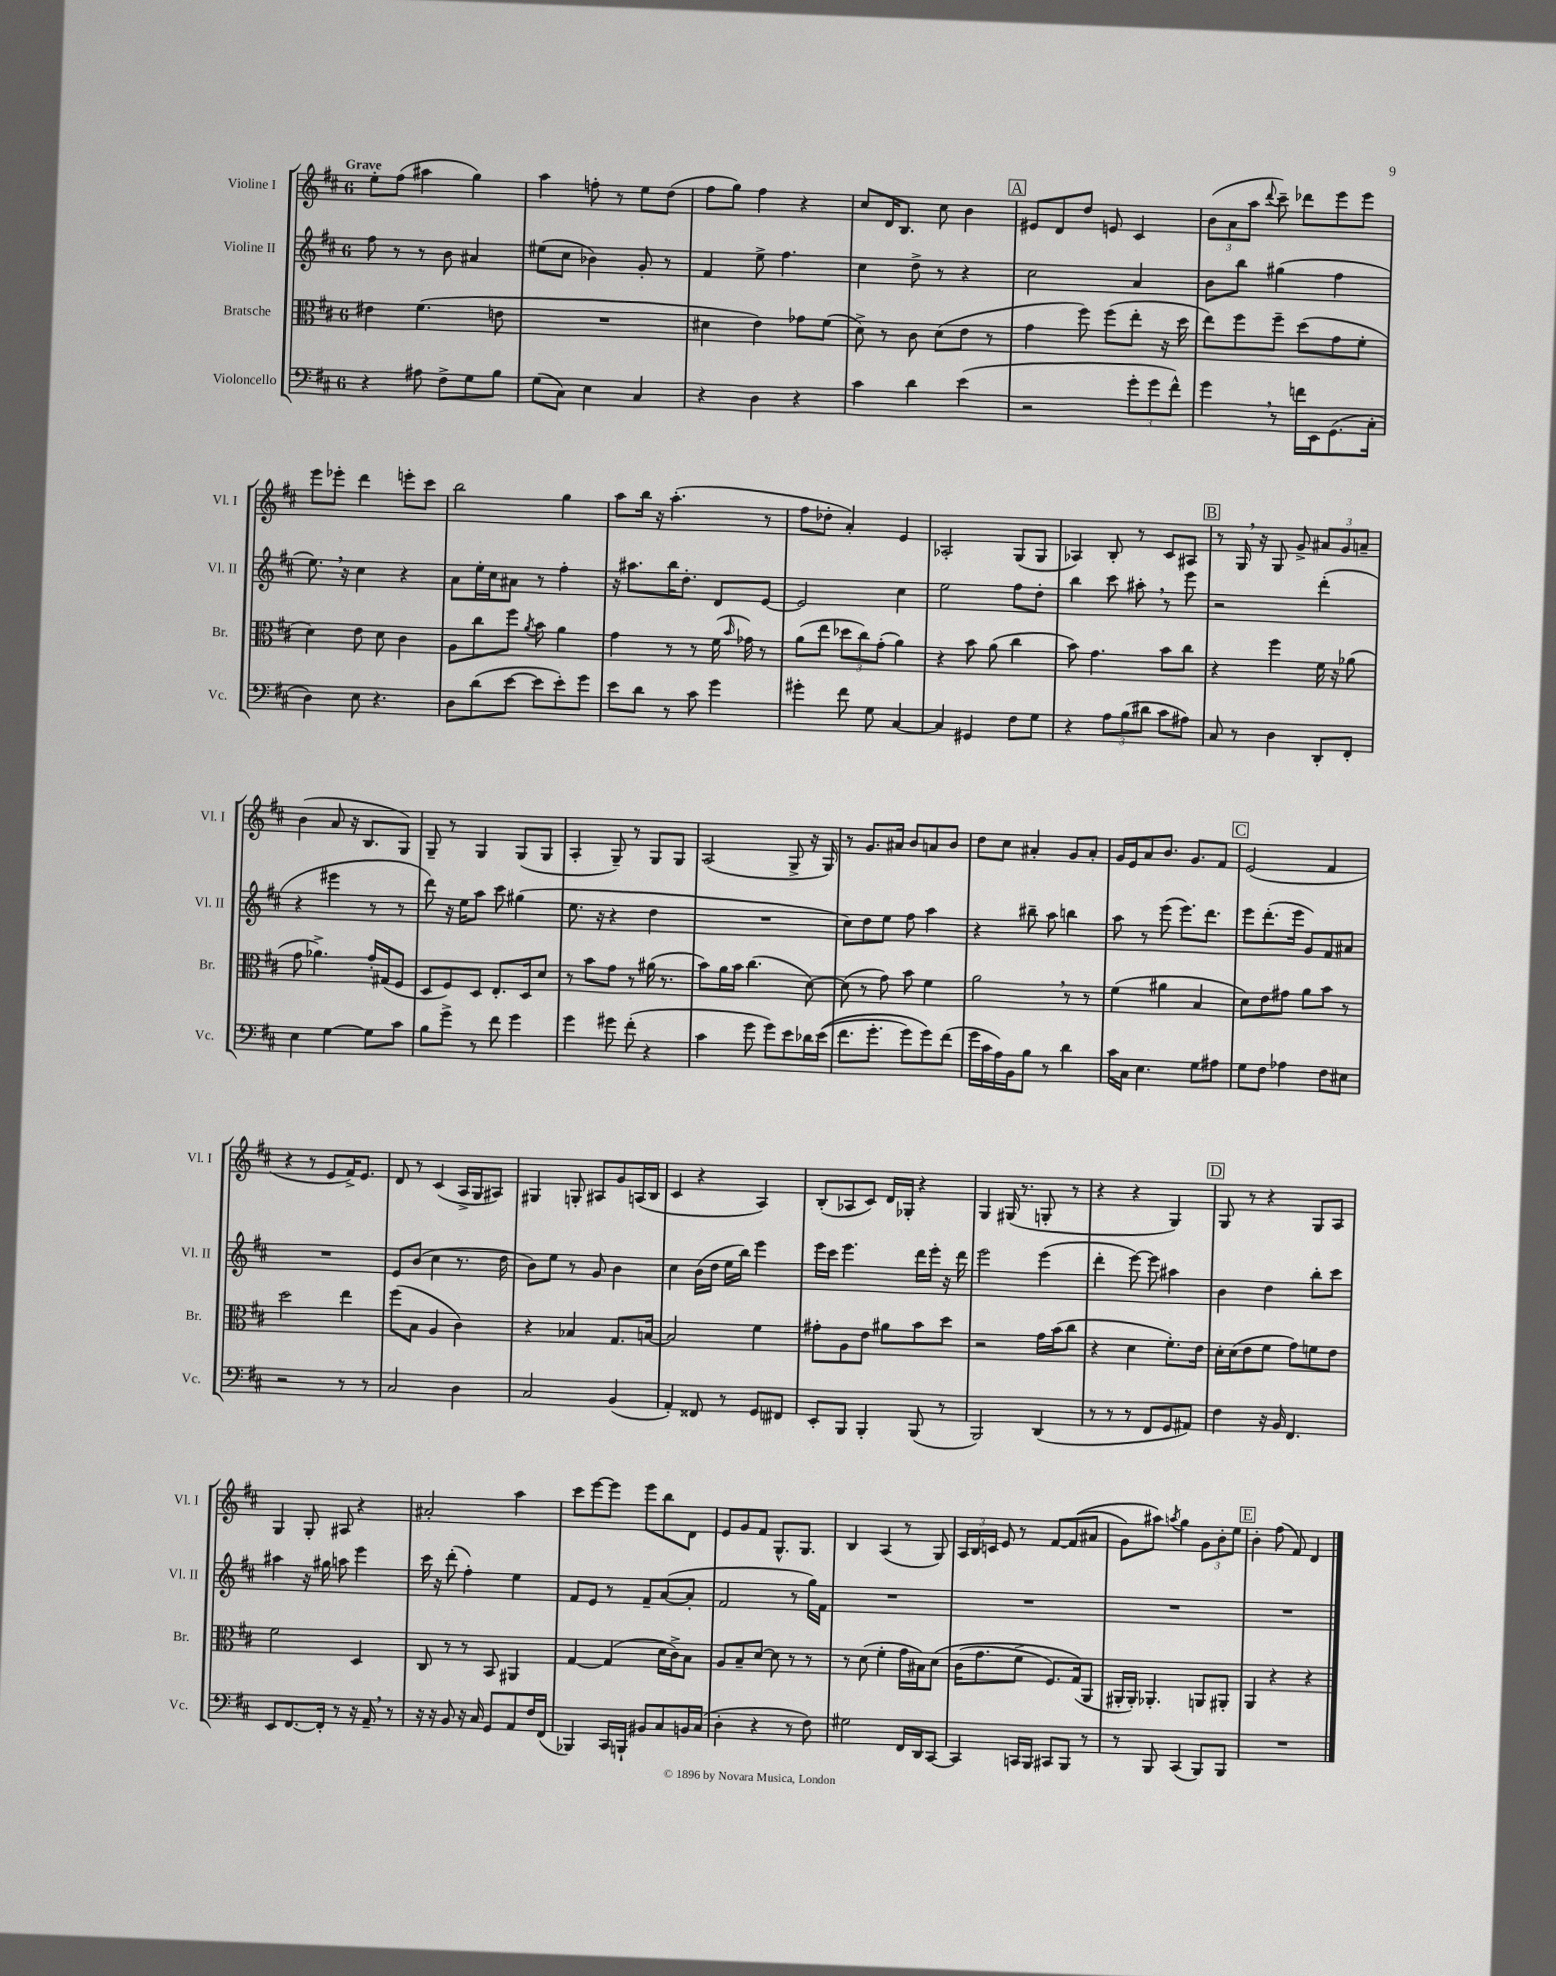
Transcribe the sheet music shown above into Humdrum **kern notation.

**kern	**kern	**kern	**kern
*staff4	*staff3	*staff2	*staff1
*clefF4	*clefC3	*clefG2	*clefG2
*k[f#c#]	*k[f#c#]	*k[f#c#]	*k[f#c#]
*M6/8	*M6/8	*M6/8	*M6/8
4r	4e#	8ff#	8ee'
.	.	8r	(8ff#
8A#	(4.f#	8r	4aa#
8F#^	.	8b	.
8G	.	4a#	4gg)
8B	8e	.	.
=	=	=	=
(8G	2.r	(8ee#	4aa
8C#)	.	8cc#	.
4E	.	4b-)	8ff'
.	.	.	8r
4C#	.	8g'	8ee
.	.	8r	(8dd
=	=	=	=
4r	4d#	4f#	8ff#
.	.	.	8gg)
4D	4e)	8ee^	4ff#
.	.	4.ff#	.
4r	8g-	.	4r
.	(8f#	.	.
=	=	=	=
4c#	8d^)	4cc#	8cc#
.	8r	.	16d
.	.	.	8.B
4d	8c#	8dd^	.
.	(8d	8r	8cc#
(4e	8e	4r	4b
.	8r	.	.
=	=	=	=
2r	4g	2cc#	8e#
.	.	.	8d
.	8ff#)	.	8dd
.	(8ff#	.	8e
12g'	8ee'	4a	4c#
12g	.	.	.
.	16r	.	.
12f#^^)	.	.	.
.	16dd	.	.
=	=	=	=
4g	8ee)	8b	(12b
.	.	.	12a
.	8ff#	8bb	.
.	.	.	12aa
.	.	.	8qqddd
8r	8ff#~	(4gg#	8ccc#~)
16f	(8dd	.	8ddd-
16EE	.	.	.
(8.GG	8g	4ff#	8eee
.	8f#'	.	8eee
16C#'	.	.	.
=	=	=	=
4D)	4d)	8.ee)	8eee
.	.	.	8eee-'
.	.	16r	.
8E	8e	4cc#	4ddd
4.r	8d	.	.
.	4c#	4r	8eee'
.	.	.	8ccc#
=	=	=	=
8D	8A	8a	2bb
(8d	8cc#	16ee'	.
.	.	16cc#	.
[8e	8ff#	8a#	.
.	8qa	.	.
8e]	8b	8r	.
8e')	4a	4ff#'	4gg
8g	.	.	.
=	=	=	=
8e	4g	16r	8aa
.	.	8.aa#	.
8d	.	.	16bb
.	.	.	16r
8r	8r	16bb	(4.aa'
.	.	8.dd'	.
8c#	8r	.	.
4g	(16f#	8d	.
.	16qqb	.	.
.	16g-)	.	.
.	8r	[8e	8r
=	=	=	=
4g#'	(8a	2e]	8ff#
.	8ee	.	8dd-'
8f#	12dd-	.	4a')
.	12cc#)	.	.
8G	.	.	.
.	(12g'	.	.
[4C#	4a)	4cc#	4e
=	=	=	=
4C#]	4r	2ee	2A-'
4GG#	8b	.	.
.	(8a	.	.
8F#	4cc#	8ff#	(8G
8G	.	8dd'	8G
=	=	=	=
4r	8b)	4bb	4A-)
.	4.g	.	.
12A	.	8ccc#	8B'
(12B	.	.	.
.	.	8aa#'	8r
12d#	.	.	.
8c#	8b	8r	8c#
8A#)	8cc#	8eee	8A#
=	=	=	=
8C#	4r	2r	8r
8r	.	.	16G
.	.	.	16r
4D	4ff#	.	8G
.	.	.	8g^
8DD'	16f#	(4ddd'	12a#
.	16r	.	.
.	.	.	12g
8FF#'	(8a-	.	.
.	.	.	12a~
=	=	=	=
4E	8g	4r	(4b
.	4.a-^)	.	.
[4G	.	4eee#	8a
.	.	.	16r
.	.	.	8.B
8G]	16g'	8r	.
.	(16G#	.	.
8c#	8F#	8r	8G)
=	=	=	=
8B	8D	8ddd)	8G~
8g^	8F#)	16r	8r
.	.	16ee	.
8r	8D	8aa	4G
8f#	8.E'	8ccc#	.
4g	.	(4gg#	(8G
.	16D	.	.
.	8d	.	8G
=	=	=	=
4g	8r	8.ee	4A'
.	8b	.	.
.	.	16r	.
8g#	8g	4r	8G~)
(8f#'	8r	.	8r
4r	(16a#	4dd	8G
.	8.r	.	.
.	.	.	8G
=	=	=	=
4c#	8b)	2.r	(2A
.	16a	.	.
.	16b	.	.
8g	(4.cc#	.	.
8g)	.	.	.
8e	.	.	8G^
16d-	[8d)	.	16r
&((16e	.	.	16G)
=	=	=	=
8.f#	(8d]	8cc#)	8r
.	8r	8dd	8.g
8.g'	.	.	.
.	8g)	8ee	.
.	.	.	16a#
8g)	8b	8ff#	8b
8g&)	4f#	4aa	8a
(8f#	.	.	8b
=	=	=	=
16g	2a	4r	8dd
16c#	.	.	.
16A)	.	.	8cc#
16BB	.	.	.
8B	.	8bb#~	4a#'
8r	.	8aa	.
4d	8r	4bb	8g
.	8r	.	8a#'
=	=	=	=
16c#	(4f#	8aa	16g
16C#	.	.	16e
4.E	.	8r	8a
.	4a#	(8eee	8.b
.	.	8.eee)	.
.	.	.	8.g
8G	4B	.	.
.	.	8.ddd	.
8A#	.	.	8f#
=	=	=	=
8G	8d)	8eee	(2e
8F#	8e	(8.ddd'	.
4A-	8g#	.	.
.	.	16eee	.
.	8a	8g)	.
8F#	8b	8f#	4f#
8E#	8r	8a#	.
=	=	=	=
2r	2dd	2.r	4r
.	.	.	8r
.	.	.	8e
8r	4ee	.	16f#^)
.	.	.	8.e
8r	.	.	.
=	=	=	=
2C#	(8ff#	8e	8d
.	8B	(8b	8r
.	4A	4cc#	(4c#
4D	4c#)	8.r	16A^
.	.	.	16G
.	.	.	8A#)
.	.	16dd	.
=	=	=	=
2C#	4r	8b)	4G#
.	.	8ee	.
.	4B-	8r	8G'
.	.	8g	8A#
(4BB	8.G	4b	8g
.	.	.	(16A
.	[16B	.	16B
=	=	=	=
4AA')	2B]	4cc#	4c#
8FF##	.	(16b	4r
.	.	16dd	.
8r	.	16ee	.
.	.	16bb)	.
8GG	4f#	4eee	4A)
8FF#	.	.	.
=	=	=	=
8EE'	8g#'	16eee	(8B'
.	.	16ccc#	.
8BBB	8A	4.eee	8A-
4BBB'	8e	.	8c#)
.	8a#	.	16d
.	.	.	16G-'
(8BBB	8b	16ddd	4r
.	.	16eee'	.
8r	8dd	16r	.
.	.	16ddd	.
=	=	=	=
2BBB)	2r	2eee	4G
.	.	.	(16G#
.	.	.	8.r
(4DD	16g	(4eee	8G'
.	(16b	.	.
.	8cc#	.	8r
=	=	=	=
8r	4r	4ddd'	4r
8r	.	.	.
8r	4d	[8eee)	4r
8FF#	.	8eee]	.
8GG	8.f#')	4aa#	4G)
8AA#)	.	.	.
.	16e	.	.
=	=	=	=
4F#	16d'	4b	8G
.	(16d	.	.
.	8e	.	8r
16r	8f#	4dd	4r
16BB	.	.	.
4.FF#	8g)	.	.
.	8f	8bb'	8G
.	8e	8ccc#	8A
=	=	=	=
8EE	2f#	4aa#	4G
[8.FF#	.	.	.
.	.	16r	8G'
16FF#']	.	16gg#	.
8r	.	8aa	8A#
16r	4D	4eee	4r
16AA~	.	.	.
8r	.	.	.
=	=	=	=
16r	8C#	16ccc#	2a#'
16r	.	16r	.
8BB	8r	(8ddd'	.
16r	8r	4ff#')	.
16C#	.	.	.
8GG	8BB	.	.
8AA	4AA#	4ee	4aa
16F#	.	.	.
(16FF#	.	.	.
=	=	=	=
4BBB-)	[4G	8f#	8ccc#
.	.	8e	[8eee
16CC#	(4G]	8r	8eee]
16BBB`	.	.	.
8BB#	.	8f#~	8eee
8C#	16d	([8a	8bb
.	16c#^)	.	.
16BB	8B	8a']	8d
(16C#	.	.	.
=	=	=	=
4D'	8A	2f#	8e
.	8B~	.	8g
4r	[8d	.	8f#
.	8d]	.	8.G^^
8r	8r	8r	.
.	.	.	8.G
8F#)	8r	16gg)	.
.	.	16f#	.
=	=	=	=
2G#	8r	2.r	4B
.	(8d	.	.
.	4f#'	.	(4A
16FF#	16g	.	8r
16DD	16B#)	.	.
[8CC#	&(8d	.	8G)
=	=	=	=
4CC#]	(16c#	2.r	24A
.	.	.	24B
.	8.g	.	.
.	.	.	24c
.	.	.	8e
16CC	8f#^	.	8r
16BBB	.	.	.
8CC#	8.F#)	.	[8f#
8BBB	.	.	&((8f#]
.	(16G&)	.	.
8r	8AA	.	8a#
=	=	=	=
8r	16AA#'	2.r	8g)
.	16AA#')	.	.
8BBB	4.AA-'	.	8aa#&)
.	.	.	8qaa
(4CC#	.	.	4gg
8BBB)	8AA	.	12g
.	.	.	12b'
8BBB	8AA#'	.	.
.	.	.	12ee
=	=	=	=
2.r	4AA	2.r	4b'
.	4r	.	(8ff#
.	.	.	8f#)
.	4r	.	4d
==	==	==	==
*-	*-	*-	*-
